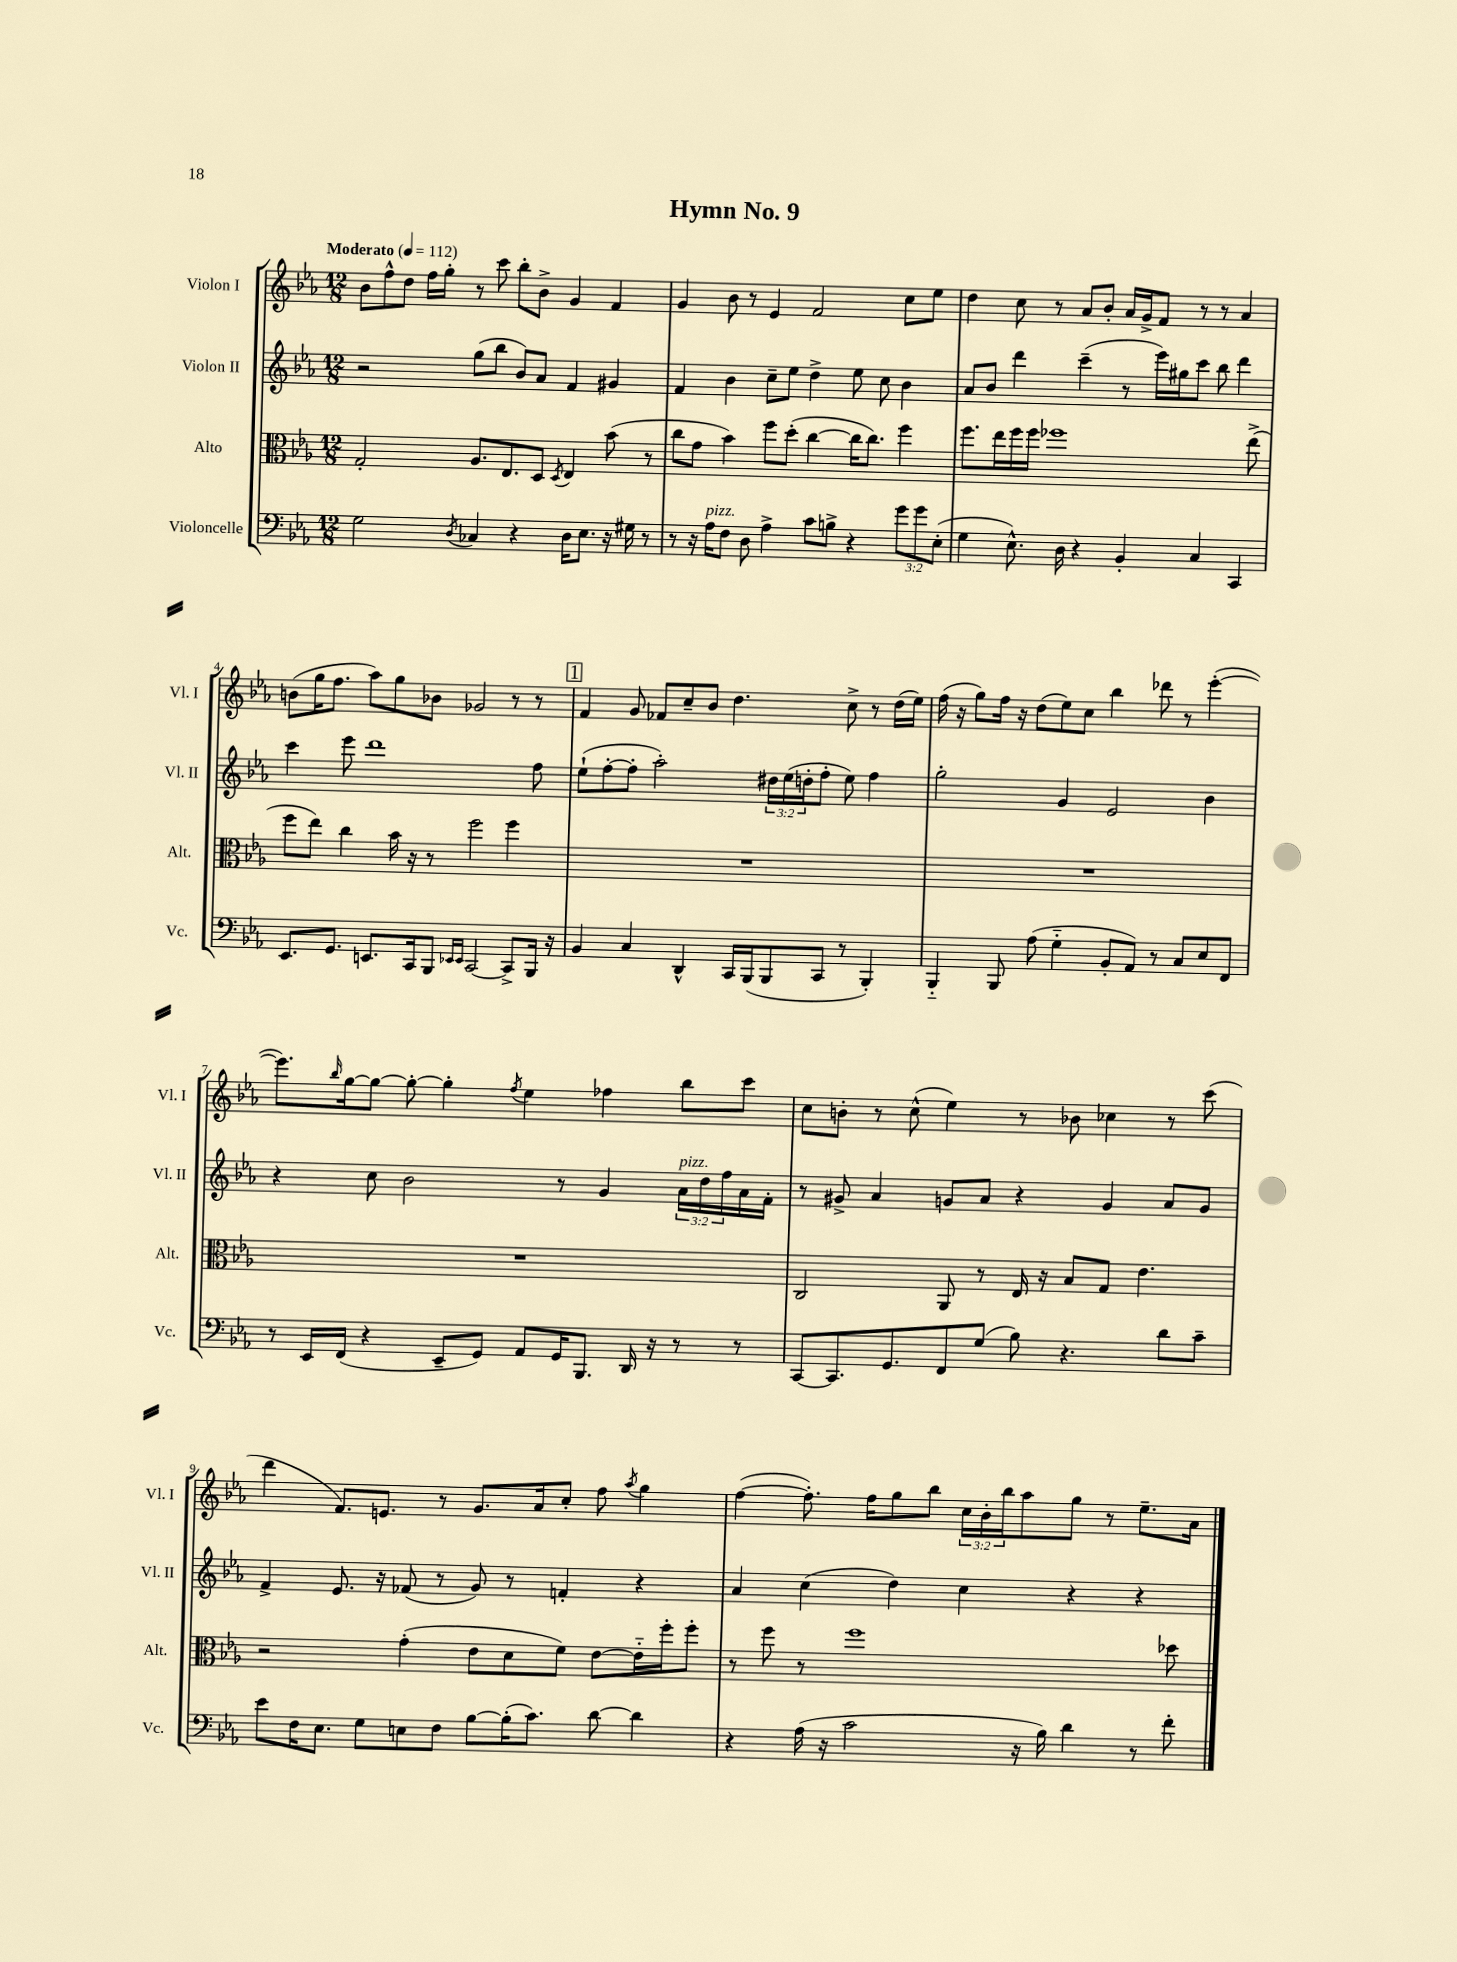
\header { title = "Hymn No. 9" }
<<
\new StaffGroup <<
\new Staff = "s0" \with { instrumentName = "Violon I" shortInstrumentName = "Vl. I" } {
    \clef treble \key ees \major \numericTimeSignature \time 12/8 \override Staff.TupletNumber.text = #tuplet-number::calc-fraction-text \tempo "Moderato" 4 = 112
    bes'8 f''8-^ d''8 f''16 g''16-. r8 c'''8 bes''8-. bes'8-> g'4 f'4 |
    g'4 bes'8 r8 ees'4 f'2 c''8 ees''8 |
    d''4 c''8 r8 aes'8 bes'8-. aes'16 g'16-> f'8 r8 r8 aes'4 |
    b'8( g''16 f''8. aes''8) g''8 bes'8 ges'2 r8 r8 |
    \mark \markup { \box "1" } f'4 g'8 fes'8 c''8-- bes'8 d''4. c''8-> r8 d''16( ees''16) |
    f''16( r16 g''8) f''16 r16 d''8( ees''8) c''8 bes''4 des'''8 r8 ees'''4~-.( |
    ees'''8.) \grace { bes''16 } g''16~ g''8~ g''8~-. g''4-. \acciaccatura { f''8 } ees''4 fes''4 bes''8 c'''8 |
    c''8 b'8-. r8 c''8-^( ees''4) r8 bes'8 ces''4 r8 c'''8( |
    d'''4 f'8.) e'8. r8 g'8. aes'16 c''8-. f''8 \acciaccatura { aes''8 } g''4 |
    f''4~( f''8.-.) f''16 g''8 bes''8 \tuplet 3/2 { c''16 bes'16-. bes''16 } aes''8 g''8 r8 ees''8.-- aes'16 \bar "|." |
}
\new Staff = "s1" \with { instrumentName = "Violon II" shortInstrumentName = "Vl. II" } {
    \clef treble \key ees \major \numericTimeSignature \time 12/8 \override Staff.TupletNumber.text = #tuplet-number::calc-fraction-text
    r2 g''8( bes''8 bes'8) aes'8 f'4 gis'4 |
    f'4 bes'4 c''8-- ees''8 d''4-> ees''8 c''8 bes'4 |
    aes'8 bes'8 d'''4 c'''4--( r8 ees'''16) gis''16 c'''8 bes''8 d'''4 |
    c'''4 ees'''8 d'''1 f''8 |
    \mark \markup { \box "1" } ees''8-!( f''8~-. f''8-. aes''2-.) \tuplet 3/2 { dis''16 ees''16( d''16-. } f''8-. ees''8) f''4 |
    g''2-. g'4 ees'2 bes'4 |
    r4 c''8 bes'2 r8 g'4 \tuplet 3/2 { aes'16^\markup { \italic "pizz." } d''16 f''16 } aes'16 f'16-. |
    r8 gis'8-> aes'4 g'8 aes'8 r4 g'4 aes'8 g'8 |
    f'4-> ees'8. r16 fes'8( r8 g'8) r8 f'4-. r4 |
    aes'4 c''4( d''4) c''4 r4 r4 \bar "|." |
}
\new Staff = "s2" \with { instrumentName = "Alto" shortInstrumentName = "Alt." } {
    \clef alto \key ees \major \numericTimeSignature \time 12/8
    g2-. aes8. ees8. d8 \acciaccatura { d8 } ees4 bes'8( r8 |
    c''8 g'8 bes'4) f''8 d''8-.( c''4~ c''16 c''8.) f''4 |
    f''8. ees''16 f''16 f''16 fes''1 ees''8->( |
    f''8 ees''8) c''4 bes'16 r16 r8 f''2 f''4 |
    \mark \markup { \box "1" } R1. |
    R1. |
    R1. |
    c2 aes,8 r8 ees16 r16 bes8 g8 ees'4. |
    r2 g'4-.( ees'8 d'8 f'8) ees'8~ ees'16-_ f''16-. f''8-. |
    r8 f''8 r8 f''1 des''8 \bar "|." |
}
\new Staff = "s3" \with { instrumentName = "Violoncelle" shortInstrumentName = "Vc." } {
    \clef bass \key ees \major \numericTimeSignature \time 12/8 \override Staff.TupletNumber.text = #tuplet-number::calc-fraction-text
    g2 \acciaccatura { d8 } ces4 r4 d16 ees8. r16 gis16 r8 |
    r8 r16 aes16^\markup { \italic "pizz." } f8 d8 aes4-> c'8 b8-> r4 \tuplet 3/2 { g'8 g'8 ees8-.( } |
    g4 ees8.-^) d16 r4 bes,4-. c4 c,4 |
    ees,8. g,8. e,8. c,16 bes,,8 \grace { ees,16 ees,16 } c,2~ c,8-> bes,,16 r16 |
    \mark \markup { \box "1" } bes,4 c4 d,4-^ c,16 bes,,16( bes,,8 c,8 r8 bes,,4-.) |
    bes,,4-_ bes,,8 aes8( g4-_ bes,8-. aes,8) r8 c8 ees8 f,8 |
    r8 ees,16 f,16( r4 ees,8-- g,8) aes,8 g,16 bes,,8. d,16 r16 r8 r8 |
    c,8~ c,8. g,8. f,8 g8( bes8) r4. d'8 c'8-- |
    ees'8 f16 ees8. g8 e8 f8 bes8~ bes16-.( c'8.) d'8~ d'4 |
    r4 aes16( r16 c'2 r16 bes16) d'4 r8 f'8-. \bar "|." |
}
>>
>>
